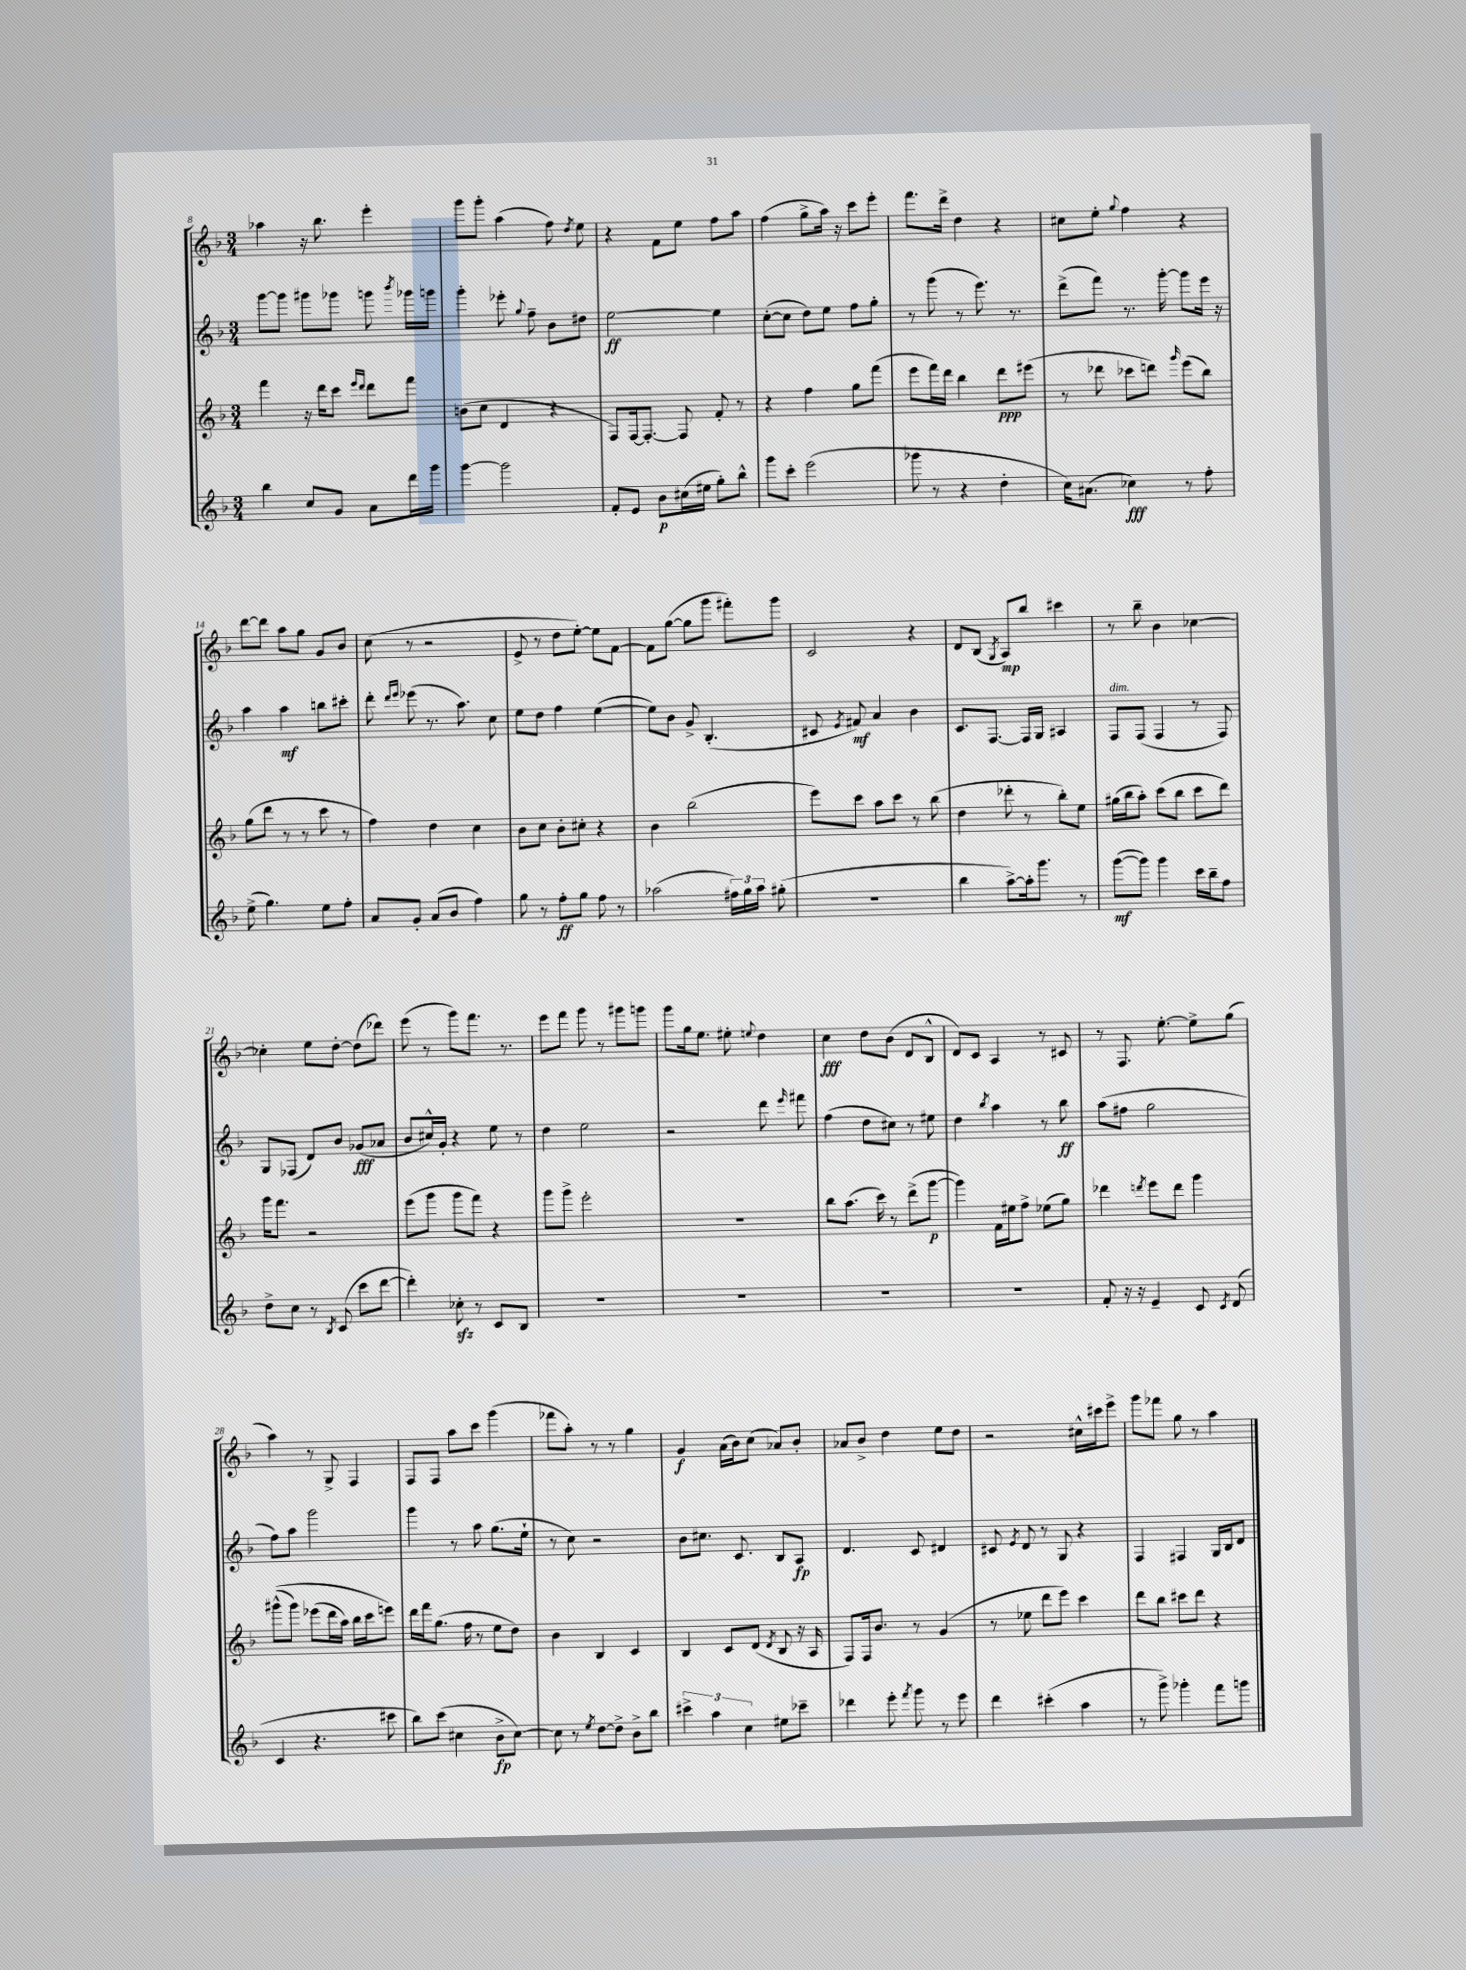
<<
\new StaffGroup <<
\new Staff = "s0" {
    \clef treble \key f \major \numericTimeSignature \time 3/4
    \autoBeamOff aes''4 r16 bes''8. e'''4-. |
    g'''8[ g'''8]-. a''4( f''8) \acciaccatura { d''8 } e''8 |
    r4 f'8[ e''8] f''8[ a''8] |
    f''4( g''8[-> a''16]) r16 c'''8[ e'''8]-. |
    f'''8.[ d'''16]-> d''4 r4 |
    cis''8[ e''8]-. \appoggiatura { g''8 } f''4 r4 |
    d'''8[~ d'''8] a''8[ g''8] g'8[ bes'8] |
    c''8( r8 r2 |
    e'8-> r8 d''8[ e''8]~-.) e''8[ f'8]~ |
    f'8[ g''8]~( g''8[ g'''8] fis'''8[-.) g'''8] |
    c'2 r4 |
    d'8[ bes8]( \acciaccatura { g8 } a8[\mp) bes''8] cis'''4 |
    r8 bes''8-- bes'4 ces''4~ |
    ces''4-. e''8[ d''8]~-. d''8[( des'''8]) |
    e'''8( r8 g'''8[) f'''8.] r8. |
    e'''8[ f'''8] g'''8 r8 gis'''8[ g'''8] |
    g'''8[ g''16 e''8.] eis''8-. \appoggiatura { e''8 } d''4 |
    c''4\fff d''8[ bes'8]( d'8[ bes8]-^ |
    d'8[) c'8] a4 r8 cis'8 |
    r8 f8. e''8.~-. e''8[-> g''8]( |
    a''4) r8 g8-> f4 |
    f8[ f8] a''8[ c'''8] g'''4( |
    fes'''8[ a''8]-.) r8 r8 g''4 |
    g'4\f a'16[( bes'16) c''8]( aes'8[) bes'8]-. |
    aes'8[ bes'8]-> d''4 e''8[ d''8] |
    r2 cis''16[-^ cis'''16 e'''8]-> |
    g'''8[ fes'''8] g''8 r8 a''4 \bar "|." |
}
\new Staff = "s1" {
    \clef treble \key f \major \numericTimeSignature \time 3/4
    \autoBeamOff g'''8[~ g'''8] gis'''8[ ges'''8] g'''8 \acciaccatura { bes'''8 } ges'''16[ g'''16] |
    g'''4-. ees'''8-. \appoggiatura { g''8 } f''8-- bes'8[ dis''8] |
    e''2~\ff e''4 |
    c''8[~-.( c''8] d''8[) e''8] f''8[ g''8]-. |
    r8 g'''8( r8 e'''8.) r8. |
    d'''8[->( f'''8]) r8. g'''16~-. g'''8[ e'''16] r16 |
    a''4 a''4\mf b''8[ cis'''8]-. |
    d'''8-. \grace { d'''16[ e'''16] } ees'''8( r8. a''8.) c''8 |
    e''8[ d''8] f''4 e''4~( |
    e''8[) bes'8] g'8-> bes4.-.( |
    cis'8 \acciaccatura { e'8 } fis'8\mf) a'4 bes'4 |
    c'8.[ f8.]~ f16[ g16] ais4 |
    f8[^\markup { \italic "dim." } f8]( f4 r8 f8) |
    g8[ fes8]( d'8[) bes'8] ges'8[\fff( aes'8] |
    bes'8[ cis''16-^) g'16]-. r4 e''8 r8 |
    d''4 e''2 |
    r2 d'''8 \grace { e'''16 } fis'''8 |
    f''4( d''8[ cis''8]) r8 eis''8 |
    d''4 \acciaccatura { bes''8 } a''4 r8 bes''8\ff |
    a''8[( fis''8] g''2 |
    f''8[) a''8] g'''2 |
    g'''4 r8 a''8 g''8.[( e''16]-! |
    r8 c''8) r2 |
    bes'8[ cis''8.] c'8. bes8[ a8]\fp |
    d'4. c'8 dis'4 |
    cis'8 \acciaccatura { e'8 } d'8 r8 g8 r4 |
    f4 fis4 g16[ bes16 d'8] \bar "|." |
}
\new Staff = "s2" {
    \clef treble \key f \major \numericTimeSignature \time 3/4
    \autoBeamOff f'''4 r16 d'''16[ c'''8] \grace { e'''16[ d'''16] } d'''8[ f'''8] |
    b'8[( c''8] d'4 r4 |
    f8[) f16~ f8.]~-. f8 f'8-. r8 |
    r4 f''4 g''8[ f'''8]( |
    e'''8[ f'''16) d'''16] bes''4 d'''8[\ppp eis'''8]( |
    r8 des'''8 ces'''8[ d'''8]) \grace { g'''16 } e'''8[( bes''8]) |
    g''8[( d'''8] r8 r8 c'''8 r8 |
    f''4) d''4 c''4 |
    bes'8[ c''8] bes'8[-. cis''8]-. r4 |
    bes'4 bes''2( |
    e'''8[) c'''8] a''8[ c'''8] r8 bes''8( |
    d''4 des'''8-. r8 bes''8[-.) e''8] |
    gis''16[( bes''16 a''8]-.) c'''8[( bes''8] c'''8[ d'''8]) |
    g'''16[ f'''8.] r2 |
    e'''8[( g'''8] g'''8[ f'''8]) r4 |
    g'''8[ g'''8]-> e'''2-. |
    R2. |
    bes''8[ a''8.]( c'''16) r8 d'''8[->( g'''8]~\p |
    g'''4) f'16[ eis''16 f''8]-> ees''8[( g''8]) |
    des'''4 \acciaccatura { d'''8 } e'''8[ d'''8] g'''4 |
    gis'''8[-^(\( gis'''8]) ees'''8[( d'''16 a''16]) bes''16[ c'''16 e'''8]\) |
    d'''16[ f'''16 g''8.]( f''16 r8 e''8[ d''8]) |
    bes'4 bes4 c'4 |
    bes4 c'8[ d'8]( \acciaccatura { d'8 } bes8 r16 a16 |
    f8[) f16 bes'8.] r8 g'4( |
    r8 ees''8 d'''8[ e'''8]) c'''4 |
    d'''8[ bes''8] cis'''8[ d'''8] r4 \bar "|." |
}
\new Staff = "s3" {
    \clef treble \key f \major \numericTimeSignature \time 3/4
    \autoBeamOff bes''4 c''8[ g'8] a'8[ d'''16 g'''16] |
    g'''4~ g'''2 |
    f'8[-. e'8] bes'8[\p cis''16( eis''16] g''8[-.) bes''8]-^ |
    g'''8[ c'''8]-. e'''2( |
    ges'''8 r8 r4 d''4-. |
    c''16[) ais'8.]( ces''4\fff) r8 f''8-. |
    e''8->( g''4.) e''8[ f''8]-. |
    a'8[ g'8]-. a'8[( bes'8] f''4) |
    g''8 r8 f''8[-.\ff g''8] f''8 r8 |
    aes''2( \tuplet 3/2 { fis''16[) g''16 aes''16] } gis''8-.( |
    R2. |
    bes''4 a''8[~->) a''16-. g'''8.] r8 |
    g'''8[~\mf( g'''8]) g'''4 c'''16[ bes''16-- f''8] |
    d''8[-> c''8] r8 \acciaccatura { bes8 } c'8( c'''8[ d'''8]~ |
    d'''4-.) ces''8-.\sfz r8 c'8[ bes8] |
    R2. |
    R2. |
    R2. |
    R2. |
    f'8-. r16 r16 e'4-- c'8 \acciaccatura { c'8 } d'8( |
    c'4 r4. cis'''8 |
    bes''8[) c'''8]( cis''4 bes'8[->\fp cis''8]~) |
    cis''8 r8 \acciaccatura { e''8 } d''8[~ d''8]-> bes'8[-> bes''8] |
    \tuplet 3/2 { cis'''4-> a''4 c''4 } eis''8[ ces'''8]-- |
    des'''4 e'''8-. \acciaccatura { f'''8 } g'''8 r8 e'''8 |
    d'''4 cis'''4-.( a''4 |
    r8 g'''8->) ges'''4-. f'''8[ g'''8] \bar "|." |
}
>>
>>
\layout { \context { \Score currentBarNumber = #8 } }
